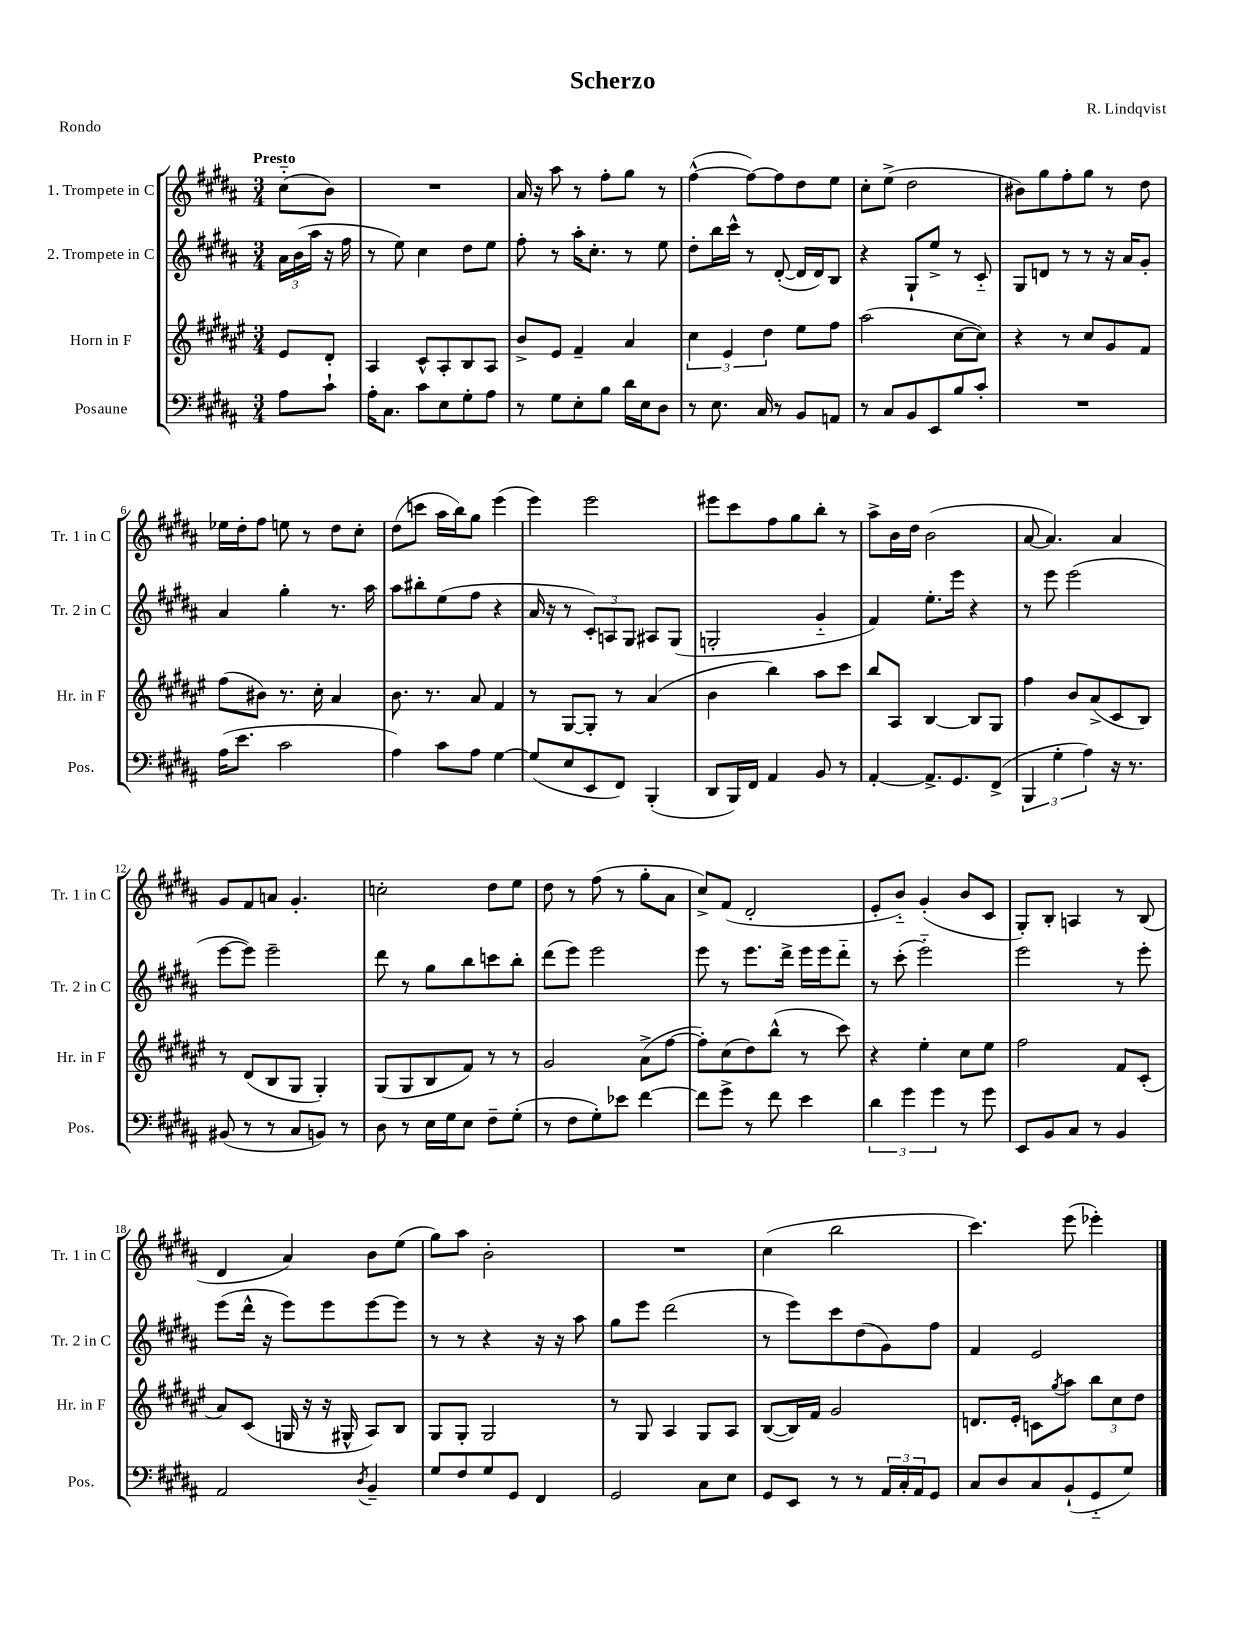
\header { title = "Scherzo" composer = "R. Lindqvist" piece = "Rondo" }
<<
\new StaffGroup <<
\new Staff = "s0" \with { instrumentName = "1. Trompete in C" shortInstrumentName = "Tr. 1 in C" } {
    \clef treble \key b \major \numericTimeSignature \time 3/4 \partial 4 \tempo "Presto"
    cis''8-_( b'8) |
    R2. |
    ais'16 r16 ais''8 r8 fis''8-. gis''8 r8 |
    fis''4~-^( fis''8~) fis''8 dis''8 e''8 |
    cis''8-. e''8->( dis''2 |
    bis'8) gis''8 fis''8-. gis''8 r8 dis''8 |
    ees''16 dis''16-. fis''8 e''8 r8 dis''8 cis''8-. |
    dis''8( c'''8 ais''16 b''16) gis''8 e'''4( |
    e'''4) e'''2 |
    eis'''8 cis'''8 fis''8 gis''8 b''8-. r8 |
    ais''8-> b'16 dis''16 b'2( |
    ais'8~ ais'4.) ais'4 |
    gis'8 fis'8 a'8 gis'4.-. |
    c''2-. dis''8 e''8 |
    dis''8 r8 fis''8( r8 gis''8-. ais'8 |
    cis''8->) fis'8( dis'2-. |
    e'8-. b'8-_) gis'4-.( b'8 cis'8 |
    gis8-.) b8-. a4 r8 b8( |
    dis'4 ais'4) b'8 e''8( |
    gis''8) ais''8 b'2-. |
    R2. |
    cis''4( b''2 |
    cis'''4.) e'''8( ees'''4-.) \bar "|." |
}
\new Staff = "s1" \with { instrumentName = "2. Trompete in C" shortInstrumentName = "Tr. 2 in C" } {
    \clef treble \key b \major \numericTimeSignature \time 3/4 \partial 4
    \tuplet 3/2 { ais'16 b'16( ais''16 } r16 fis''16 |
    r8 e''8) cis''4 dis''8 e''8 |
    fis''8-. r8 ais''16-. cis''8.-. r8 e''8 |
    dis''8-. b''16 cis'''16-^ r8 dis'8~-.( dis'16 dis'16) b8 |
    r4 gis8-! e''8-> r8 cis'8-_ |
    gis8 d'8 r8 r8 r16 ais'16 gis'8-. |
    ais'4 gis''4-. r8. ais''16 |
    ais''8 bis''8-. e''8( fis''8 r4 |
    ais'16 r16 r8 \tuplet 3/2 { cis'8-.) a8 gis8 } ais8 gis8( |
    g2-. gis'4-_ |
    fis'4) e''8.-. e'''16 r4 |
    r8 e'''8 e'''2( |
    e'''8~ e'''8) e'''2-- |
    dis'''8 r8 gis''8 b''8 c'''8 b''8-. |
    dis'''8( e'''8) e'''2 |
    e'''8 r8 e'''8. dis'''16-> e'''16 e'''16 dis'''8-_ |
    r8 cis'''8-.( e'''2-_) |
    e'''2 r8 e'''8-. |
    e'''8( dis'''16-^ r16 e'''8) e'''8 e'''8~ e'''8 |
    r8 r8 r4 r16 r16 ais''8 |
    gis''8 e'''8 dis'''2( |
    r8 e'''8) cis'''8 dis''8( gis'8) fis''8 |
    fis'4 e'2 \bar "|." |
}
\new Staff = "s2" \with { instrumentName = "Horn in F" shortInstrumentName = "Hr. in F" } {
    \clef treble \key fis \major \numericTimeSignature \time 3/4 \partial 4
    eis'8 dis'8-. |
    ais4 cis'8-^ ais8-. b8 ais8 |
    b'8-> eis'8 fis'4-- ais'4 |
    \tuplet 3/2 { cis''4 eis'4 dis''4 } eis''8 fis''8 |
    ais''2( cis''8~ cis''8) |
    r4 r8 cis''8 gis'8 fis'8 |
    fis''8( bis'8) r8. cis''16-. ais'4 |
    b'8. r8. ais'8 fis'4 |
    r8 gis8~ gis8-. r8 ais'4( |
    b'4 b''4) ais''8 cis'''8 |
    b''8 ais8 b4~ b8 gis8 |
    fis''4 b'8 ais'8->( cis'8 b8) |
    r8 dis'8( b8 gis8 gis4-.) |
    gis8( gis8 b8 fis'8) r8 r8 |
    gis'2 ais'8->( fis''8~ |
    fis''8-.) cis''8( dis''8) b''8-^( r8 cis'''8) |
    r4 eis''4-. cis''8 eis''8 |
    fis''2 fis'8 cis'8-.( |
    ais'8) cis'8( g16 r16 r16 gis16-^ ais8) b8 |
    gis8 gis8-. gis2 |
    r8 gis8 ais4 gis8 ais8 |
    b8~( b16) fis'16 gis'2 |
    d'8. eis'16-. c'8 \acciaccatura { gis''8 } ais''8 \tuplet 3/2 { b''8 cis''8 dis''8 } \bar "|." |
}
\new Staff = "s3" \with { instrumentName = "Posaune" shortInstrumentName = "Pos." } {
    \clef bass \key b \major \numericTimeSignature \time 3/4 \partial 4
    ais8 cis'8-! |
    ais16-. cis8. cis'8 e8 gis8-. ais8 |
    r8 gis8 e8-. b8 dis'16 e16 dis8 |
    r8 e8. cis16 r8 b,8 a,8 |
    r8 cis8 b,8 e,8 b8 cis'8-. |
    R2. |
    ais16( e'8. cis'2 |
    ais4) cis'8 ais8 gis4~ |
    gis8( e8 e,8 fis,8) b,,4-.( |
    dis,8 b,,16) fis,16 ais,4 b,8 r8 |
    ais,4~-. ais,8.-> gis,8. fis,8->( |
    \tuplet 3/2 { b,,4 gis4-. ais4) } r16 r8. |
    bis,8( r8 r8 cis8 b,8) r8 |
    dis8 r8 e16 gis16 e8 fis8-- gis8-.( |
    r8 fis8 gis8-.) ees'8 fis'4~ |
    fis'8 gis'8-> r8 fis'8 e'4 |
    \tuplet 3/2 { dis'4 gis'4 gis'4 } r8 gis'8 |
    e,8 b,8 cis8 r8 b,4 |
    ais,2 \acciaccatura { dis8 } b,4-- |
    gis8 fis8 gis8 gis,8 fis,4 |
    gis,2 cis8 e8 |
    gis,8 e,8 r8 r8 \tuplet 3/2 { ais,16 cis16-. ais,16 } gis,8 |
    cis8 dis8 cis8 b,8-!( gis,8-_ gis8) \bar "|." |
}
>>
>>
